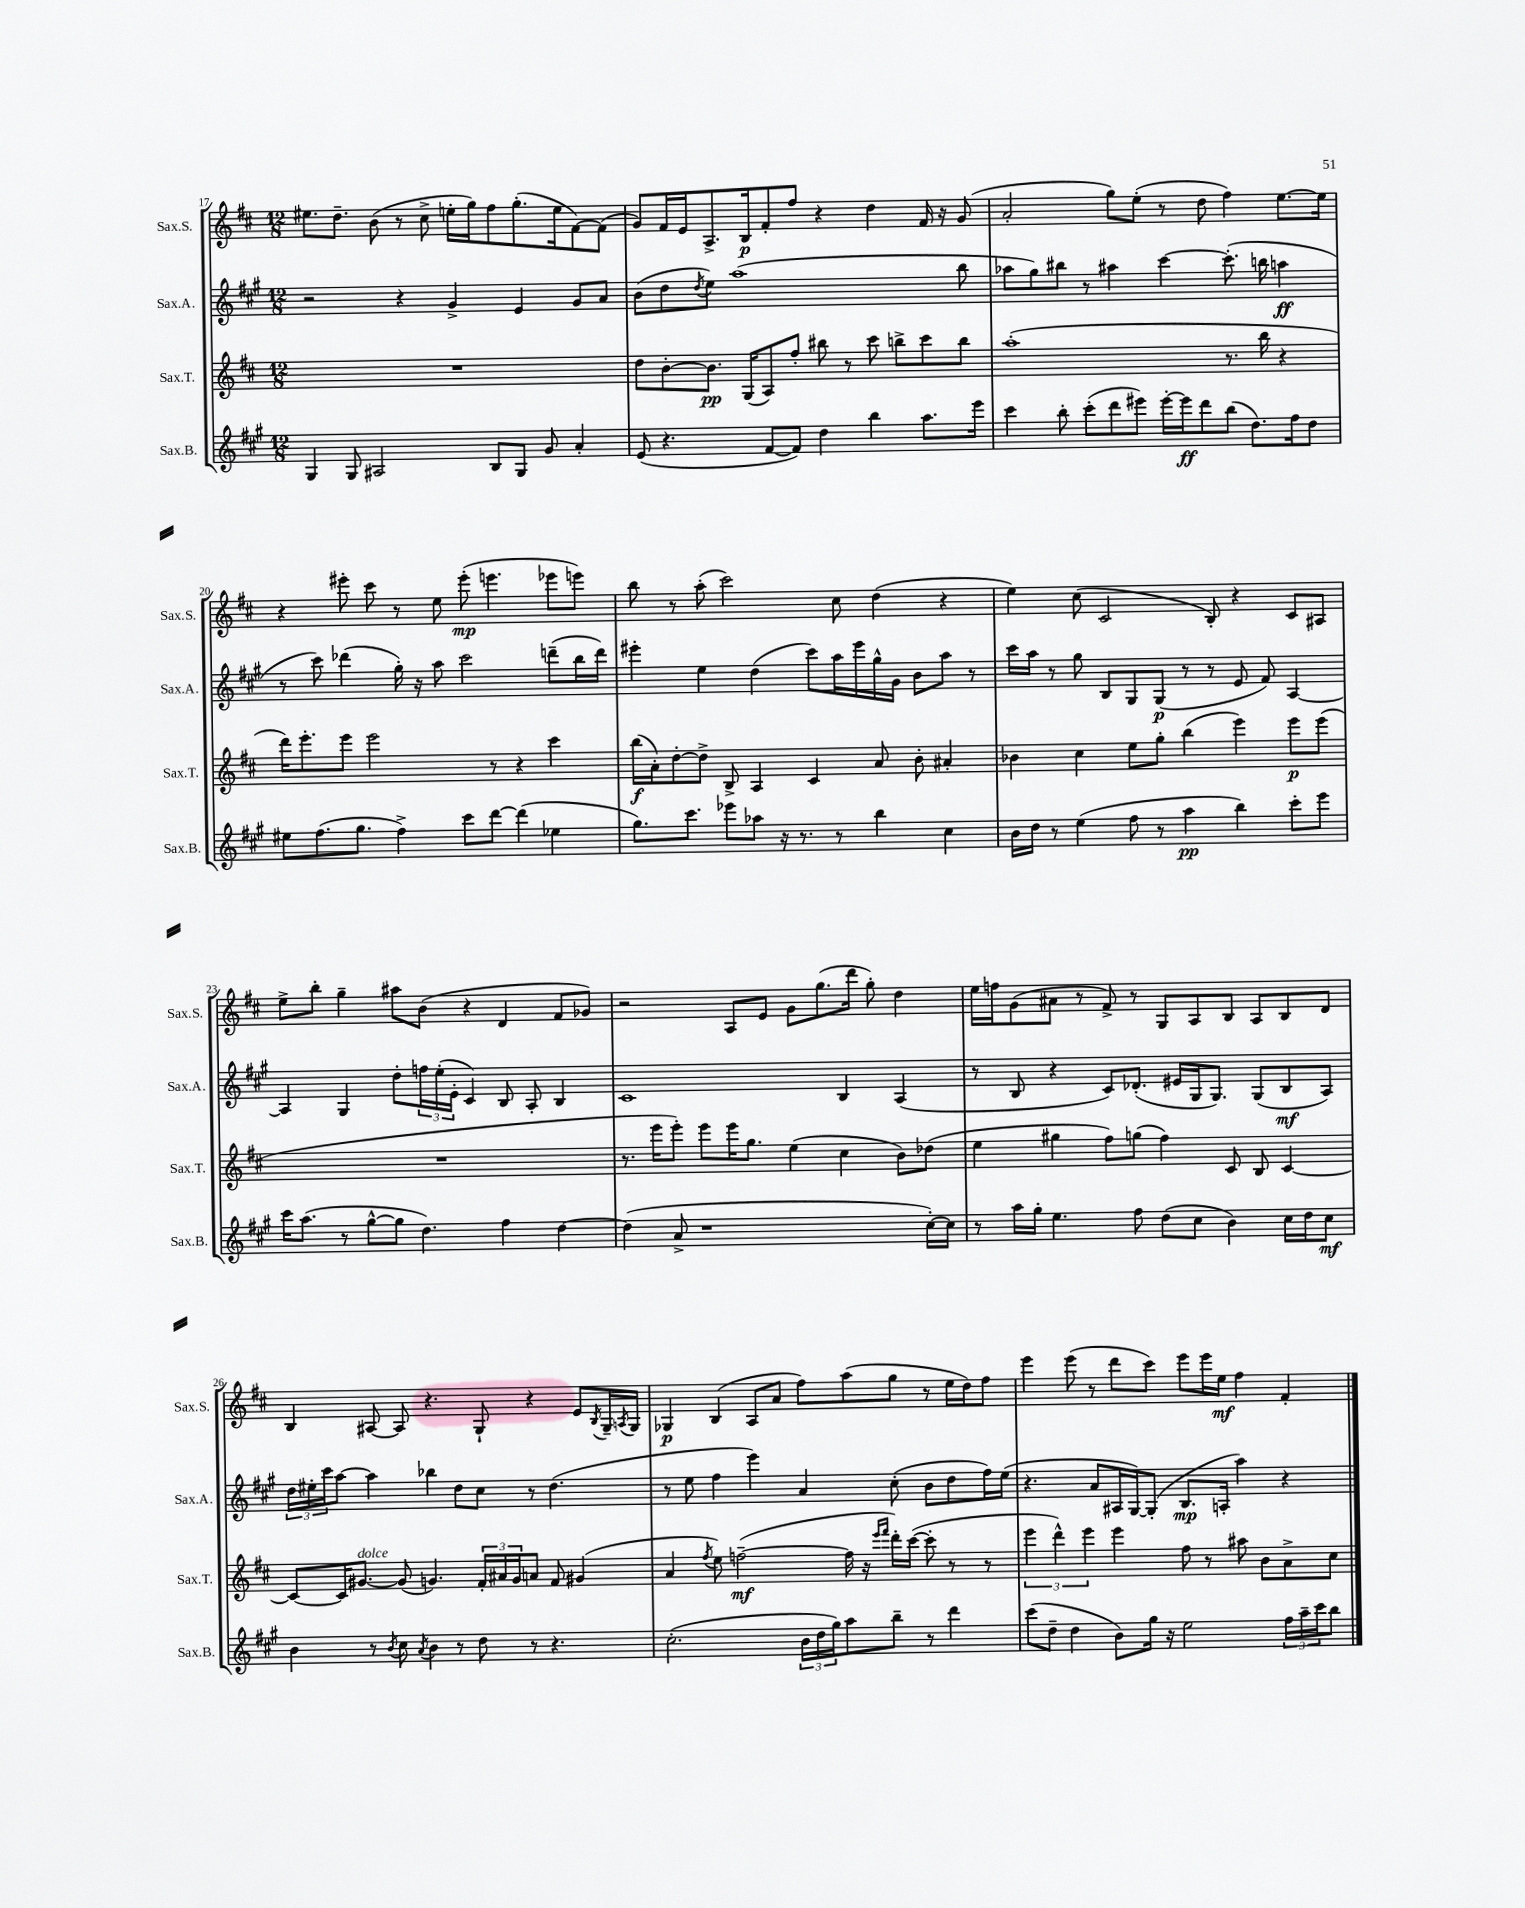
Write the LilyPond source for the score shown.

<<
\new StaffGroup <<
\new Staff = "s0" \with { instrumentName = "Sax.S." shortInstrumentName = "Sax.S." } {
    \clef treble \key d \major \numericTimeSignature \time 12/8
    eis''8. d''8.-- b'8( r8 cis''8-> e''16-. g''16) fis''8 g''8.-.( e''16 fis'8~) fis'8( |
    g'8) fis'16 e'16 a8.-> b16\p fis'8-. fis''8 r4 d''4 fis'16 r16 g'8( |
    a'2-. g''8) e''8-.( r8 d''8 fis''4) e''8.~ e''16 |
    r4 eis'''8-. cis'''8 r8 e''8 eis'''8-.\mp( e'''4. ees'''8 e'''8) |
    b''8 r8 a''8-.( cis'''2) cis''8 d''4( r4 |
    e''4) cis''8( cis'2 b8-.) r4 cis'8 ais8 |
    e''8-> b''8-. g''4-- ais''8 b'8( r4 d'4 fis'8 ges'8) |
    r2 a8 e'8 g'8 g''8.( d'''16 g''8-.) d''4 |
    e''16 f''16 g'8( ais'8 r8 fis'8->) r8 g8 a8 b8 a8 b8 d'8 |
    b4 ais8~ ais8 r4. g8-! r4 e'8 \acciaccatura { b8 } g16-- \acciaccatura { a8 } g16 |
    ges4\p b4( a8 a'8 fis''8) a''8( g''8 r8 e''16 d''16) fis''8 |
    e'''4 e'''8( r8 d'''8 cis'''8) e'''8 e'''16 e''16\mf fis''4 fis'4-. \bar "|." |
}
\new Staff = "s1" \with { instrumentName = "Sax.A." shortInstrumentName = "Sax.A." } {
    \clef treble \key a \major \numericTimeSignature \time 12/8
    r2 r4 gis'4-> e'4 gis'8 a'8 |
    b'8( d''8 \acciaccatura { d''8 } e''8) a''1( b''8 |
    aes''8 gis''8) bis''8 r8 ais''4 cis'''4~ cis'''8.-.( b''16 a''4\ff |
    r8 cis'''8) des'''4( gis''16-.) r16 a''8 cis'''2 d'''8--( b''16 d'''16) |
    eis'''4-. e''4 d''4( cis'''8) a''16 eis'''16 gis''16-^ gis'16 b'8 a''8 r8 |
    cis'''16 a''16 r8 gis''8 b8 gis8 gis8\p( r8 r8 e'8 fis'8) a4~ |
    a4 gis4 d''8-. \tuplet 3/2 { f''16 e''16-.( e'16-. } cis'4) b8 a8-. b4 |
    cis'1 b4 a4( |
    r8 b8 r4 cis'8) des'8.-.( eis'16 gis16 gis8.) gis8( b8\mf a8) |
    \tuplet 3/2 { d''16 eis''16-. cis'''16 } a''8~ a''4 bes''4 d''8 cis''8 r8 d''4.( |
    r8 e''8 fis''4 e'''4) a'4 cis''8-.( b'8 d''8 fis''16) e''16( |
    r4. a'8 ais16 gis16~) gis8-.( b8.\mp a16-. a''4) r4 \bar "|." |
}
\new Staff = "s2" \with { instrumentName = "Sax.T." shortInstrumentName = "Sax.T." } {
    \clef treble \key d \major \numericTimeSignature \time 12/8
    R1. |
    d''8 b'8~-. b'8.\pp g16( a8) fis''8-. bis''8 r8 cis'''8 b''8-> cis'''8 b''8 |
    a''1-.( r8. b''16 r4 |
    d'''16) e'''8.-. e'''8 e'''2 r8 r4 cis'''4 |
    b''16\f( a'16-.) d''8~-. d''8-> b8-> a4 cis'4 a'8 b'8-. ais'4-. |
    bes'4 cis''4 e''8 g''8-. b''4( e'''4) e'''8\p e'''8( |
    R1. |
    r8. e'''16 e'''8-.) e'''8 e'''16 g''8. e''4( cis''4 b'8) des''8( |
    e''4 gis''4 fis''8) g''8( fis''4) cis'8 b8 cis'4~ |
    cis'8~ cis'16 gis'8.~^\markup { \italic "dolce" } gis'8( g'4.) \tuplet 3/2 { fis'16-. ais'16 g'16 } a'8 fis'8 gis'4( |
    a'4 \acciaccatura { fis''8 } e''8) f''2~--\mf( f''16 r16 \grace { e'''16 fis'''16 } d'''16-.) cis'''16~( cis'''8-. r8 r8 |
    \tuplet 3/2 { e'''4 d'''4-^) e'''4 } e'''4 fis''8 r8 ais''8 b'8 a'8-> cis''8 \bar "|." |
}
\new Staff = "s3" \with { instrumentName = "Sax.B." shortInstrumentName = "Sax.B." } {
    \clef treble \key a \major \numericTimeSignature \time 12/8
    gis4 gis8 ais2 b8 gis8 gis'8 a'4-. |
    e'8( r4. fis'8~ fis'8) d''4 b''4 a''8. e'''16 |
    cis'''4 b''8-. cis'''8-.( d'''8 eis'''8) eis'''16~-. eis'''16\ff d'''8 b''8( d''8.) fis''16 d''8 |
    eis''8 fis''8.( gis''8. fis''4->) cis'''8 d'''8~ d'''4( ees''4 |
    gis''8.) cis'''8. ees'''8 aes''8 r16 r8. r8 b''4 cis''4 |
    b'16 d''16 r8 e''4( fis''8 r8 a''4\pp b''4) cis'''8-. e'''8 |
    cis'''16 a''8.( r8 gis''8~-^ gis''8 d''4.) fis''4 d''4~ |
    d''4( a'8-> r1 cis''16~-.) cis''16 |
    r8 a''16 gis''16-. e''4. fis''8 d''8( cis''8 b'4) cis''16 d''16 cis''8\mf |
    b'4 r8 \acciaccatura { b'8 } cis''8 \acciaccatura { a'8 } b'4 r8 d''8 r8 r4. |
    cis''2.-.( \tuplet 3/2 { b'16 d''16 gis''16) } a''8 b''8-- r8 d'''4 |
    cis'''8( d''8-- d''4 b'8) gis''16 r16 e''2 \tuplet 3/2 { fis''16 a''16-- cis'''16 } b''8 \bar "|." |
}
>>
>>
\layout { \context { \Score currentBarNumber = #17 } }
